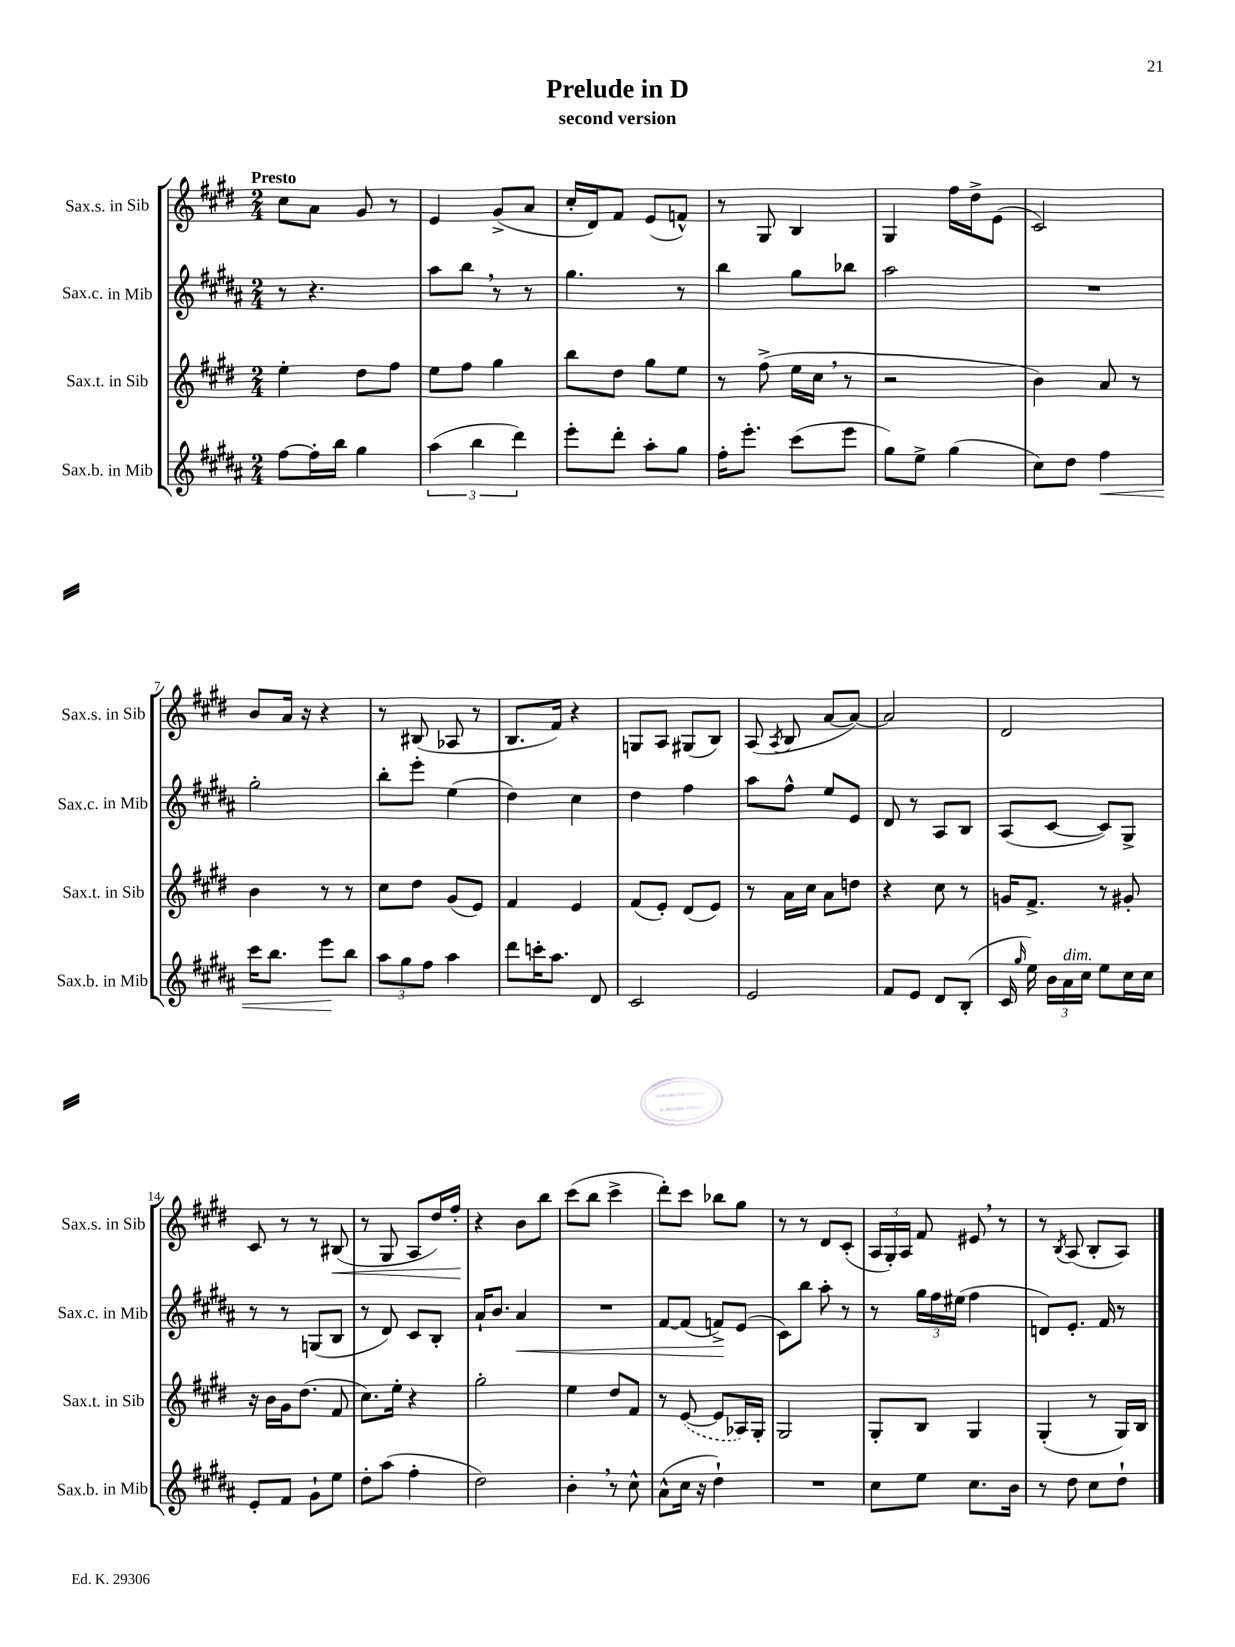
\header { title = "Prelude in D" subtitle = "second version" }
<<
\new StaffGroup <<
\new Staff = "s0" \with { instrumentName = "Sax.s. in Sib" shortInstrumentName = "Sax.s. in Sib" } {
    \clef treble \key e \major \numericTimeSignature \time 2/4 \tempo "Presto"
    \autoBeamOff cis''8[ a'8] gis'8 r8 |
    e'4 gis'8[->( a'8] |
    cis''16[-. dis'16) fis'8] e'8[( f'8]-^) |
    r8 gis8 b4 |
    gis4 fis''16[ dis''16-> e'8]( |
    cis'2) |
    b'8[ a'16] r16 r4 |
    r8 bis8( aes8 r8 |
    b8.[ fis'16]) r4 |
    g8[ a8] gis8[( b8]) |
    a8( \acciaccatura { a8 } b8 a'8[~ a'8]~) |
    a'2 |
    dis'2 |
    cis'8 r8 r8 bis8\<( |
    r8 gis8 a8[ dis''16) fis''16]-.\! |
    r4 b'8[ b''8] |
    cis'''8[( b''8] cis'''4-> |
    dis'''8[-.) cis'''8] bes''8[ gis''8] |
    r8 r8 dis'8[ cis'8]-.( |
    \tuplet 3/2 { a16[ gis16-.) a16] } fis'8 eis'8 \breathe r8 |
    r8 \acciaccatura { b8 } a8( b8[-. a8]) \bar "|." |
}
\new Staff = "s1" \with { instrumentName = "Sax.c. in Mib" shortInstrumentName = "Sax.c. in Mib" } {
    \clef treble \key b \major \numericTimeSignature \time 2/4
    \autoBeamOff r8 r4. |
    ais''8[ b''8] \breathe r8 r8 |
    gis''4. r8 |
    b''4 gis''8[ bes''8] |
    ais''2 |
    R2 |
    gis''2-. |
    b''8[-. e'''8]-. e''4( |
    dis''4) cis''4 |
    dis''4 fis''4 |
    ais''8[ fis''8]-^ e''8[ e'8] |
    dis'8 r8 ais8[ b8] |
    ais8[( cis'8]~ cis'8[) gis8]-> |
    r8 r8 g8[( b8] |
    r8 dis'8) cis'8[ b8]-. |
    ais'16[-! b'8.] ais'4\< |
    R2 |
    fis'8[~ fis'8]( f'8[->\!) e'8]( |
    cis'8[) b''8] ais''8-. r8 |
    r8 \tuplet 3/2 { gis''16[ fis''16 eis''16]( } fis''4 |
    d'8[) e'8.]-. fis'16 r8 \bar "|." |
}
\new Staff = "s2" \with { instrumentName = "Sax.t. in Sib" shortInstrumentName = "Sax.t. in Sib" } {
    \clef treble \key e \major \numericTimeSignature \time 2/4
    \autoBeamOff e''4-. dis''8[ fis''8] |
    e''8[ fis''8] gis''4 |
    b''8[ dis''8] gis''8[ e''8] |
    r8 fis''8->( e''16[ cis''16] \breathe r8 |
    r2 |
    b'4) a'8 r8 |
    b'4 r8 r8 |
    cis''8[ dis''8] gis'8[( e'8]) |
    fis'4 e'4 |
    fis'8[( e'8]-.) dis'8[( e'8]) |
    r8 a'16[ cis''16] a'8[ d''8] |
    r4 cis''8 r8 |
    g'16[ fis'8.]-> r8 gis'8-. |
    r16 b'16[ gis'16 dis''8.]( fis'8 |
    cis''8.[) e''16]-. r4 |
    gis''2-. |
    e''4 dis''8[ fis'8] |
    r8 \once \slurDashed e'8~( e'8[ aes16) gis16]-. |
    gis2 |
    gis8[-. b8] gis4 |
    gis4-.( r8 gis16[) b16] \bar "|." |
}
\new Staff = "s3" \with { instrumentName = "Sax.b. in Mib" shortInstrumentName = "Sax.b. in Mib" } {
    \clef treble \key b \major \numericTimeSignature \time 2/4
    \autoBeamOff fis''8[~ fis''16-. b''16] gis''4 |
    \tuplet 3/2 { ais''4( b''4 dis'''4) } |
    e'''8[-. dis'''8]-. ais''8[-. gis''8] |
    fis''16[-. e'''8.]-. cis'''8[( e'''8] |
    gis''8[) e''8]-> gis''4( |
    cis''8[) dis''8] fis''4\< |
    cis'''16[ b''8.] e'''8[\! b''8] |
    \tuplet 3/2 { ais''8[ gis''8 fis''8] } ais''4 |
    dis'''8[ c'''16-. ais''8.] dis'8 |
    cis'2 |
    e'2 |
    fis'8[ e'8] dis'8[ b8]-.( |
    cis'16 \grace { gis''16 } e''16) \tuplet 3/2 { b'16[ ais'16^\markup { \italic "dim." } cis''16] } e''8[ cis''16 cis''16] |
    e'8[-. fis'8] gis'8[-! e''8] |
    dis''8[-. ais''8]( fis''4-. |
    dis''2) |
    b'4-. \breathe r8 cis''8-^ |
    ais'8[-^( cis''16] r16 dis''4-!) |
    R2 |
    cis''8[ e''8] cis''8.[ b'16] |
    r8 dis''8 cis''8[ dis''8]-! \bar "|." |
}
>>
>>
